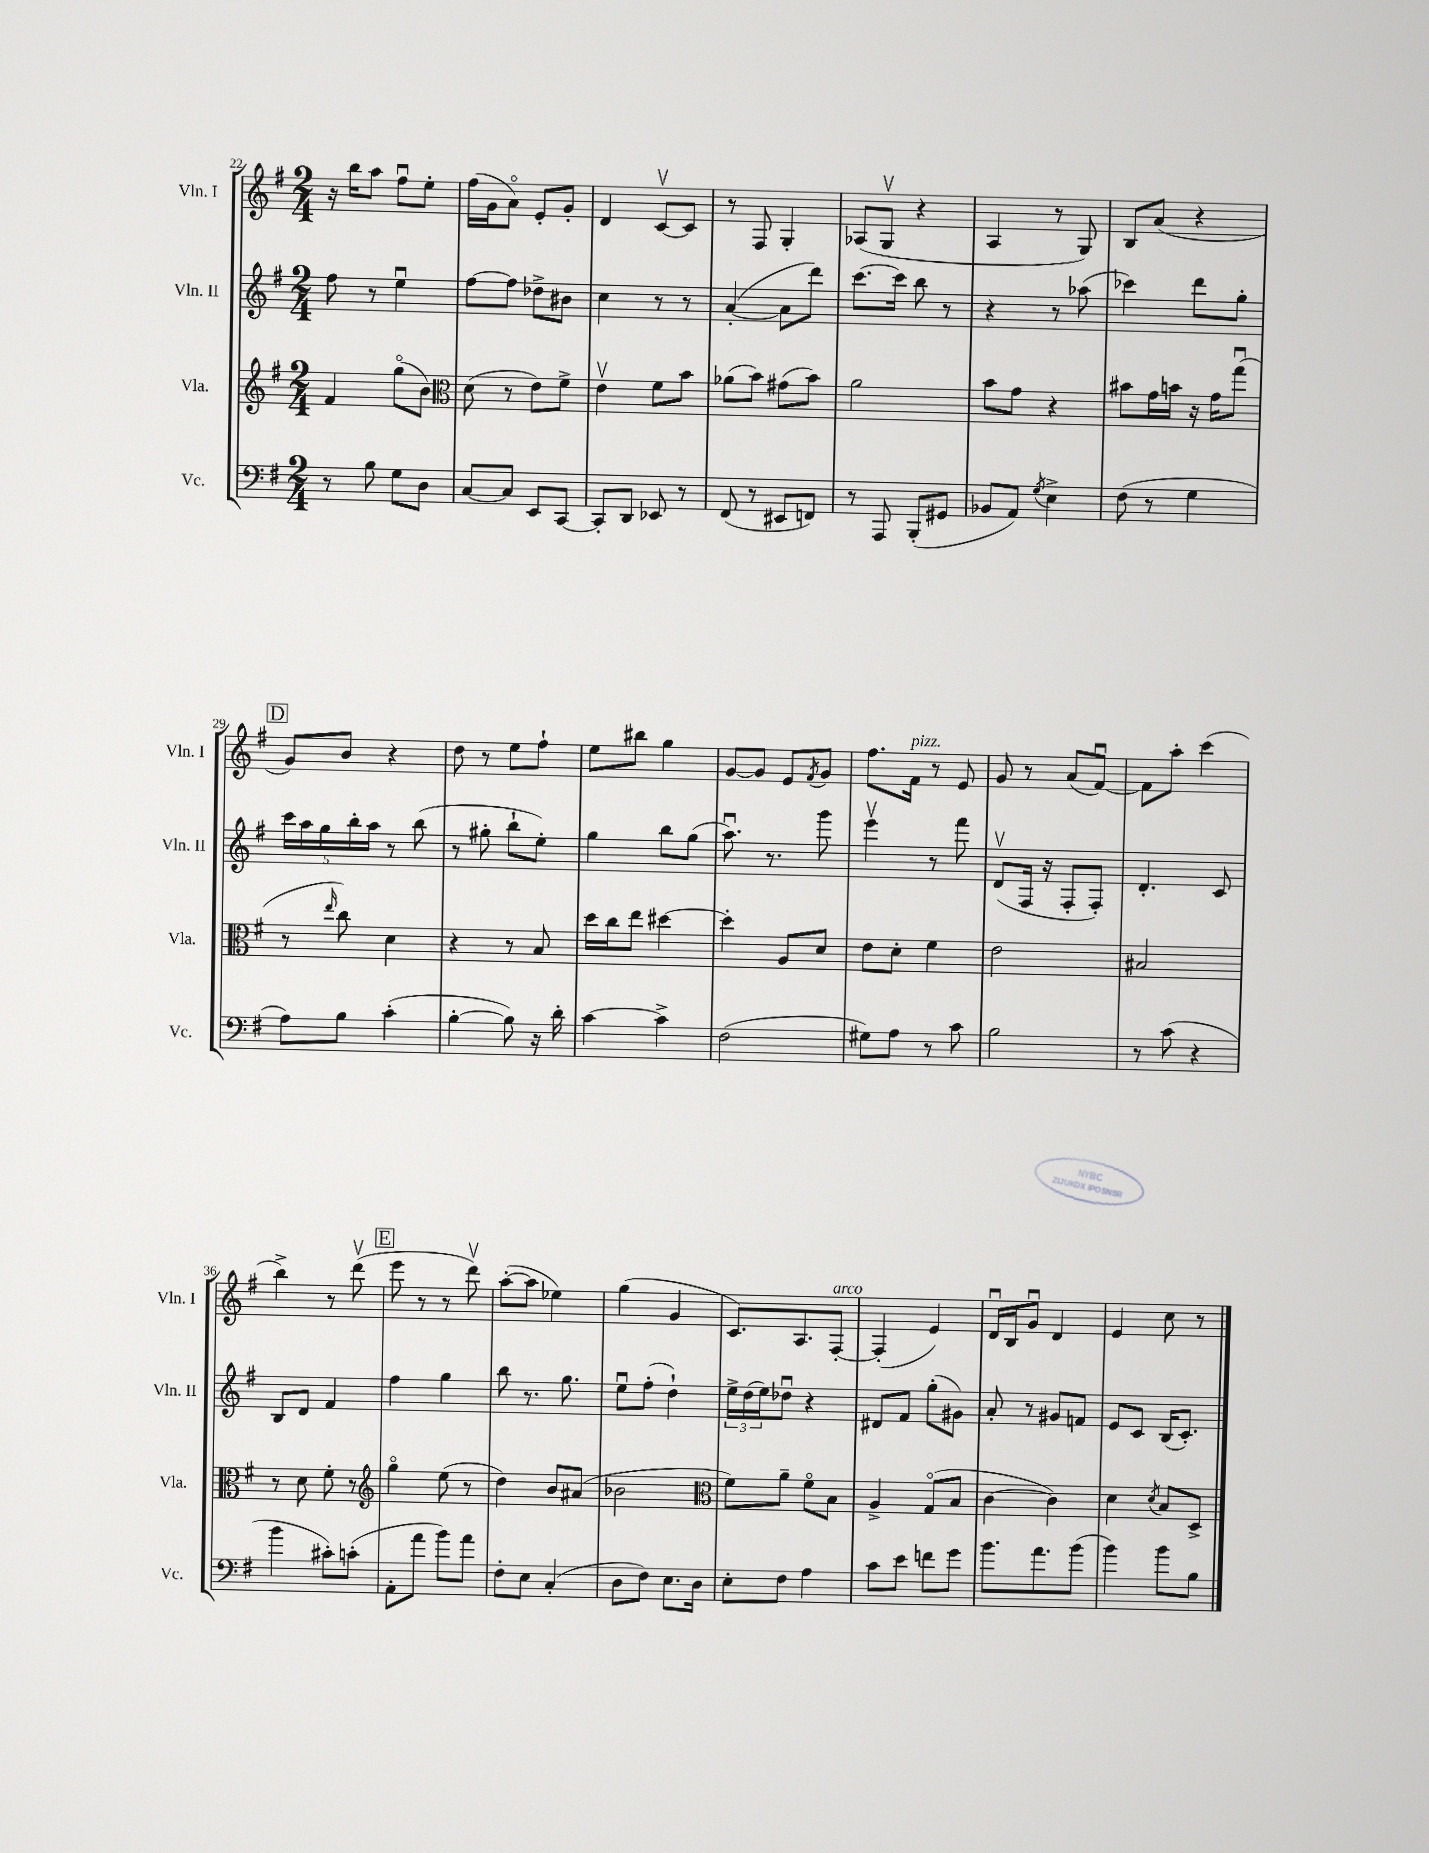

**kern	**kern	**kern	**kern
*staff4	*staff3	*staff2	*staff1
*clefF4	*clefG2	*clefG2	*clefG2
*k[f#]	*k[f#]	*k[f#]	*k[f#]
*M2/4	*M2/4	*M2/4	*M2/4
8r	4f#	8ff#	16r
.	.	.	16bb
8B	.	8r	8aa
8G	(8ggo	4eeu	8ff#u
8D	8b)	.	8ee'
=	=	=	=
*	*clefC3	*	*
[8C	(8d	[8ff#	(16ff#
.	.	.	16g
8C]	8r	8ff#]	8ao)
8EE	8e)	8dd-^	8e'
[8CC	8f#^	8b#	8g'
=	=	=	=
8CC']	4ev	4cc	4d
8DD	.	.	.
8EE-	8f#	8r	[8cv
8r	8b	8r	8c]
=	=	=	=
(8FF#	(8a-	([4a'	8r
8r	8b)	.	8F#
8EE#	(8g#	8a]	4G'
8FF)	8b)	8ddd)	.
=	=	=	=
8r	2a	[8.ccc	(8A-
8AAA	.	.	8Gv
.	.	16ccc]	.
(8BBB'	.	8bb	4r
8GG#	.	8r	.
=	=	=	=
8BB-	8b	4r	4A
8AA)	8g	.	.
8qG	.	.	.
4E^	4r	8r	8r
.	.	(8aa-	8G)
=	=	=	=
(8F#	8b#	4ccc-)	8B
8r	16g	.	(8a
.	16b	.	.
4G	16r	8ddd	4r
.	16g	.	.
.	(8ggu	8gg'	.
=	=	=	=
8A)	8r	20ccc	8g)
.	.	20aa	.
.	.	20gg	.
.	16qqee	.	.
8B	8cc)	.	8b
.	.	20bb'	.
.	.	20aa	.
(4c'	4d	8r	4r
.	.	(8bb	.
=	=	=	=
[4B'	4r	8r	8dd
.	.	8gg#'	8r
8B])	8r	8bb`	8ee
16r	8B	8ee')	8ff#`
16d'	.	.	.
=	=	=	=
[4c	16dd	4gg	8ee
.	16cc	.	.
.	8ee	.	8bb#
4c^]	[4dd#	8bb	4gg
.	.	(8gg	.
=	=	=	=
(2F#	4dd#']	8.aau)	[8g
.	.	.	8g]
.	.	8.r	.
.	8A	.	8e
.	.	.	8qf#
.	8d	8ggg	8g
=	=	=	=
8G#)	8e	4eeev	8.ff#
8A	8d'	.	.
.	.	.	16f#
8r	4f#	8r	8r
8c	.	8fff#	8e
=	=	=	=
2B	2e	(8dv	8g
.	.	16F#	8r
.	.	16r	.
.	.	8F#'	(8a
.	.	8F#')	[8f#u)
=	=	=	=
8r	2B#	4.d'	8f#]
(8c	.	.	8aa'
4r	.	.	(4ccc
.	.	8c	.
=	=	=	=
4b	8r	8B	4bb^)
.	8d	8d	.
8c#')	8f#'	4f#	8r
(8c'	8r	.	(8dddv
=	=	=	=
*	*clefG2	*	*
8AA'	4ggo	4ff#	8eee
8a	.	.	8r
8b)	(8ee	4gg	8r
8a	8r	.	8dddv)
=	=	=	=
8F#'	4dd)	8bb	([8aa'
8E	.	8.r	8aa]
(4C'	8b	.	4ee-)
.	.	8.gg	.
.	(8a#	.	.
=	=	=	=
8D	2b-	8eeu	(4gg
8F#)	.	(8ff#'	.
8.E	.	4dd`)	4g
16D	.	.	.
=	=	=	=
*	*clefC3	*	*
8E'	8f#)	24ee^	8.c)
.	.	(24dd	.
.	.	24ee)	.
8F#	8a~	8dd-u	.
.	.	.	8.A
4A	8f#o	4r	.
.	8B	.	[8F#'
=	=	=	=
8c	4A^	8d#	(4F#']
8e	.	8f#	.
8f	(8Go	(8gg'	4e)
8g	8B	8g#)	.
=	=	=	=
8.b	[4c	8a'	16du
.	.	.	16B
.	.	8r	8gu
8.a	.	.	.
.	4c])	8g#	4d
(8b	.	8f	.
=	=	=	=
4b)	4d	8e	4e
.	.	8c	.
.	8qd	.	.
8b	8B	(16B	8cc
.	.	8.c')	.
8B	8D^	.	8r
==	==	==	==
*-	*-	*-	*-
